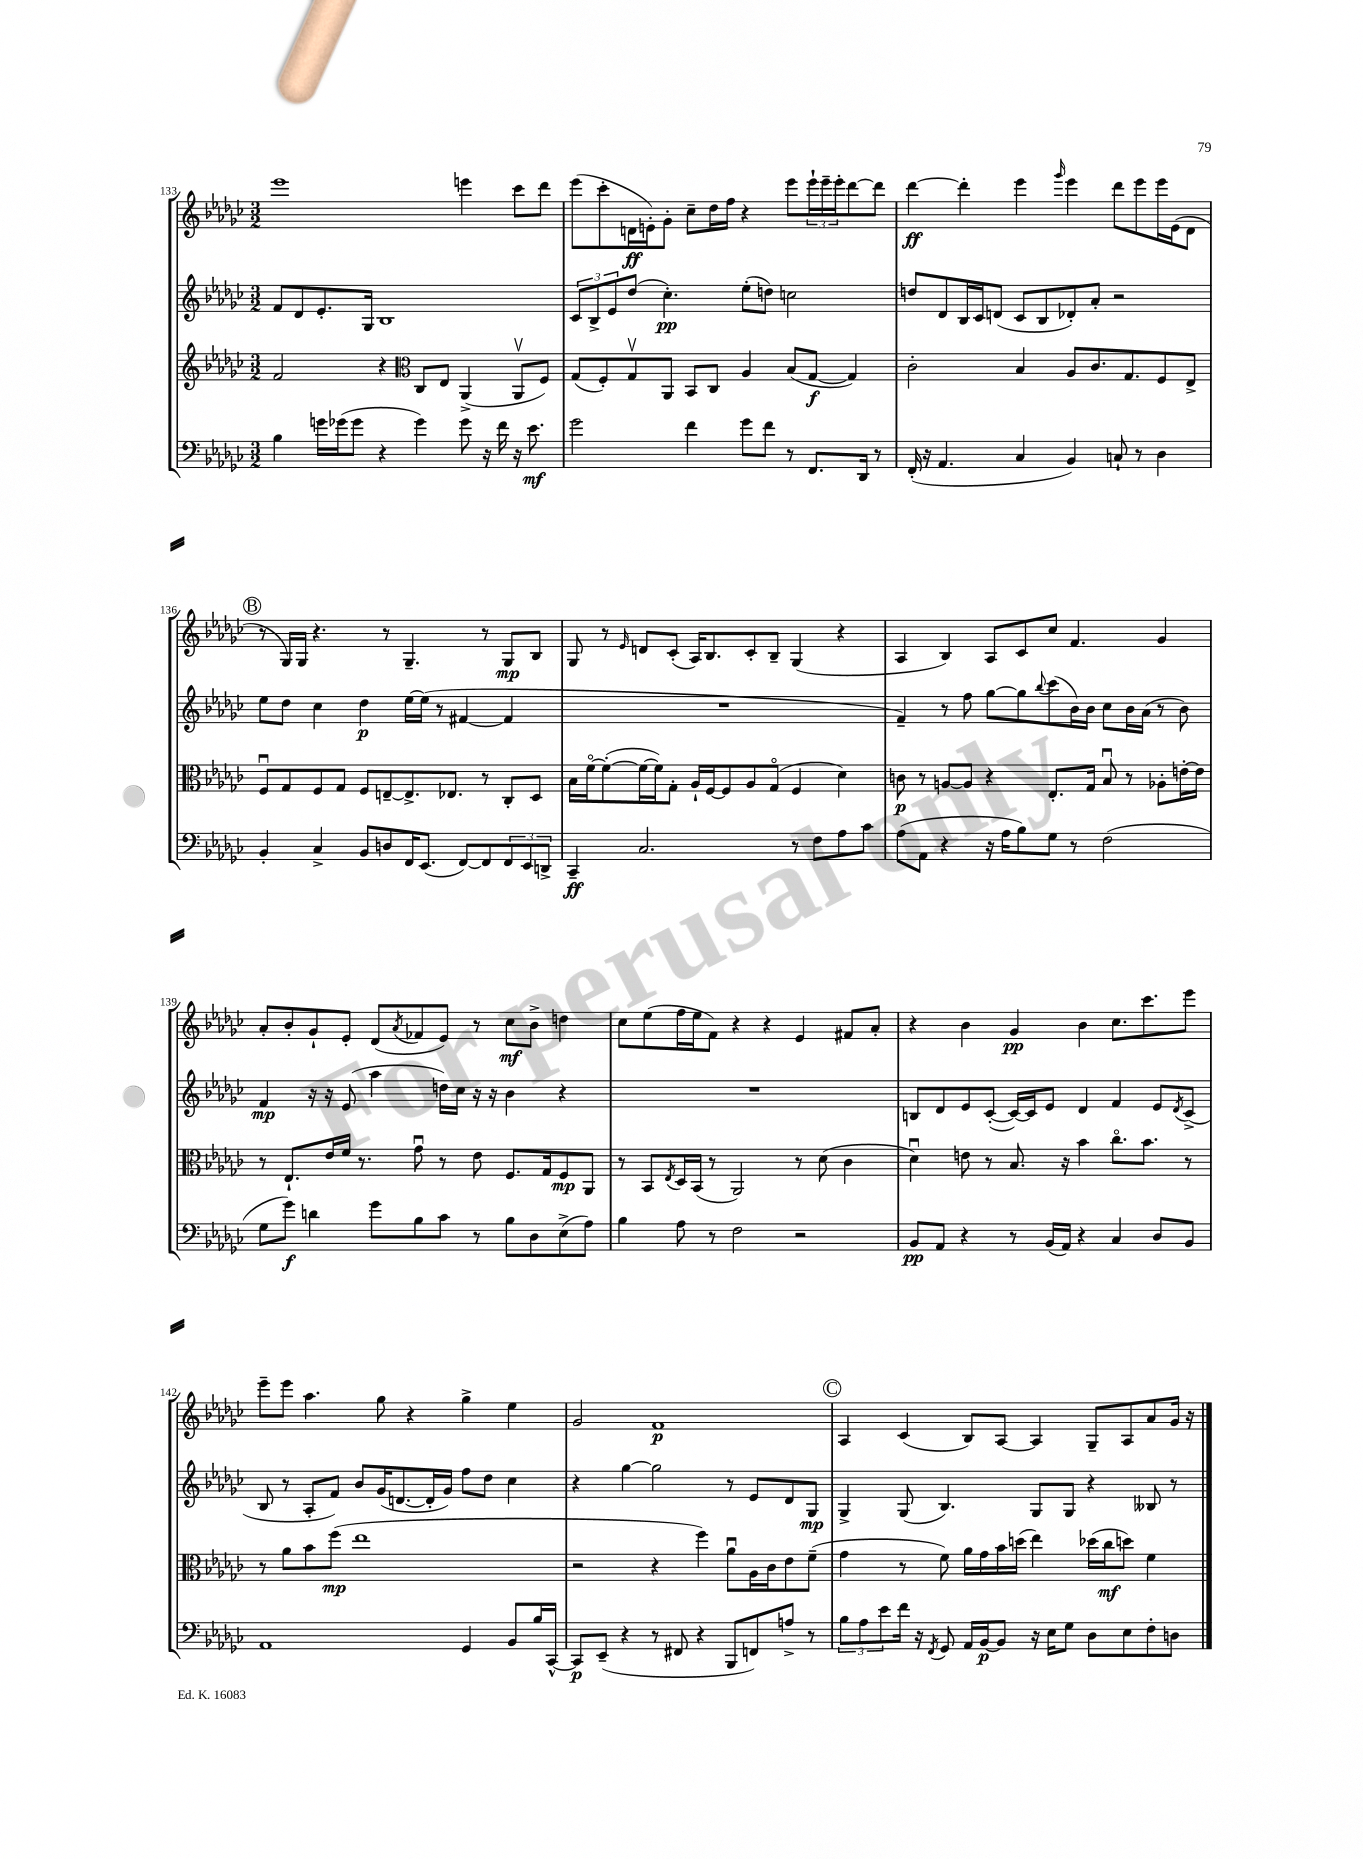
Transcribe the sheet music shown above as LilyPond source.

<<
\new StaffGroup <<
\new Staff = "s0" {
    \clef treble \key ges \major \numericTimeSignature \time 3/2
    ees'''1 e'''4 ces'''8 des'''8 |
    ees'''8( ces'''8-. d'16\ff e'16-.) ges'8-. ces''8-- des''16 f''16 r4 ees'''8 \tuplet 3/2 { ees'''16-! ees'''16-- ees'''16-. } des'''8~ des'''8 |
    des'''4~\ff des'''4-. ees'''4 \grace { ges'''16 } ees'''4 des'''8 ees'''8 ees'''16 ees'16( des'8 |
    \mark \markup { \circle "B" } r8 ges16) ges16 r4. r8 ges4.-- r8 ges8\mp bes8 |
    ges8 r8 \grace { ees'16 } d'8 ces'8-.( aes16) bes8. ces'8-. bes8-- ges4( r4 |
    aes4 bes4) aes8 ces'8 ces''8 f'4. ges'4 |
    aes'8-. bes'8-. ges'8-! ees'8-. des'8( \acciaccatura { aes'8 } fes'8 ees'8) r8 ces''8\mf bes'8-> d''4 |
    ces''8 ees''8( f''16 ees''16 f'8) r4 r4 ees'4 fis'8 aes'8-. |
    r4 bes'4 ges'4\pp bes'4 ces''8. ces'''8. ees'''8 |
    ees'''8-- ees'''8 aes''4. ges''8 r4 ges''4-> ees''4 |
    ges'2 f'1\p |
    \mark \markup { \circle "C" } aes4 ces'4( bes8) aes8~ aes4 ges8-- aes8 aes'8 ges'16 r16 \bar "|." |
}
\new Staff = "s1" {
    \clef treble \key ges \major \numericTimeSignature \time 3/2
    f'8 des'8 ees'8.-. ges16 bes1 |
    \tuplet 3/2 { ces'8 bes8-> ees'8 } des''8( ces''4.-.\pp) ees''8-.( d''8) c''2 |
    d''8 des'8 bes16 ces'16 d'8( ces'8 bes8 des'8-.) aes'8-. r2 |
    \mark \markup { \circle "B" } ees''8 des''8 ces''4 des''4\p ees''16~ ees''16( r8 fis'4~ fis'4 |
    R1. |
    f'4--) r8 f''8 ges''8~ ges''8 \appoggiatura { bes''8 } ces'''8( bes'16) bes'16 ces''8 bes'16 aes'16( r8 bes'8) |
    f'4\mp r16 r16 ees'8( aes''4 d''16) ces''16 r16 r16 bes'4 r4 |
    R1. |
    b8 des'8 ees'8 ces'8~-.( ces'16~) ces'16 ees'8 des'4 f'4 ees'8 \acciaccatura { des'8 } ces'8->( |
    bes8 r8 aes8-. f'8) bes'8 ges'16( d'8.~ d'16-. ges'16) f''8 des''8 ces''4 |
    r4 ges''4~ ges''2 r8 ees'8 des'8 ges8\mp |
    \mark \markup { \circle "C" } ges4-> ges8( bes4.) ges8 ges8 r4 beses8 r8 \bar "|." |
}
\new Staff = "s2" {
    \clef treble \key ges \major \numericTimeSignature \time 3/2
    f'2 r4 \clef alto ces8 ees8 aes,4->( aes,8\upbow f8) |
    ges8( f8-.) ges8\upbow aes,8 bes,8 ces8 aes4 bes8( ges8~\f ges4) |
    ces'2-. bes4 aes8 ces'8. ges8. f8 ees8-> |
    \mark \markup { \circle "B" } f8\downbow ges8 f8 ges8 f8 e8~-- e8.-> ees8. r8 ces8-. des8 |
    bes16 f'16~\flageolet f'8~-.( f'16~ f'16) ges8-. aes16-! f16~ f8 aes8 ges8\flageolet( f4 des'4) |
    c'8\p r8 a8~ a8 r4 ees8.-. ges16 bes8\downbow r8 aes8-. e'16~-. e'16 |
    r8 ees8.-! ees'16 f'16 r8. ges'8\downbow r8 ees'8 f8. ges16 f8\mp aes,8 |
    r8 bes,8 \acciaccatura { ees8 } des16 bes,16( r8 aes,2) r8 des'8( ces'4 |
    des'4\downbow) e'8 r8 bes8. r16 bes'4 ces''8.\flageolet bes'8. r8 |
    r8 aes'8 bes'8 f''8\mp( ees''1 |
    r2 r4 f''4) aes'8\downbow aes16 ces'16 ees'8 f'8--( |
    \mark \markup { \circle "C" } ges'4 r8 f'8) aes'16 ges'16 bes'16 d''16( ees''4) des''16( ces''16\mf d''8) f'4 \bar "|." |
}
\new Staff = "s3" {
    \clef bass \key ges \major \numericTimeSignature \time 3/2
    bes4 g'16 ges'16( ges'8 r4 ges'4) ges'8 r16 f'16 r16 ees'8.\mf |
    ges'2 f'4 ges'8 f'8 r8 f,8. des,16 r8 |
    f,16-.( r16 aes,4. ces4 bes,4) c8-! r8 des4 |
    \mark \markup { \circle "B" } bes,4-. ces4-> bes,8 d8 f,16 ees,8.( f,8~) f,8 \tuplet 3/2 { f,8 ees,8 d,8-> } |
    ces,4--\ff ces2. r8 f8 aes8 ces'8 |
    aes8( aes,8 r4 r16 aes16 bes8) ges8 r8 f2( |
    ges8 ges'8\f) d'4 ges'8 bes8 ces'8 r8 bes8 des8 ees8->( aes8) |
    bes4 aes8 r8 f2 r2 |
    bes,8\pp aes,8 r4 r8 bes,16( aes,16) r4 ces4 des8 bes,8 |
    aes,1 ges,4 bes,8 bes16 ces,16~-^ |
    ces,8\p ees,8--( r4 r8 fis,8 r4 bes,,8 f,8) a8-> r8 |
    \mark \markup { \circle "C" } \tuplet 3/2 { bes8 aes8 ees'8 } f'16 r16 \acciaccatura { f,8 } ges,8 aes,16 bes,16~\p bes,8 r16 ees16 ges8 des8 ees8 f8-. d8 \bar "|." |
}
>>
>>
\layout { \context { \Score currentBarNumber = #133 } }
